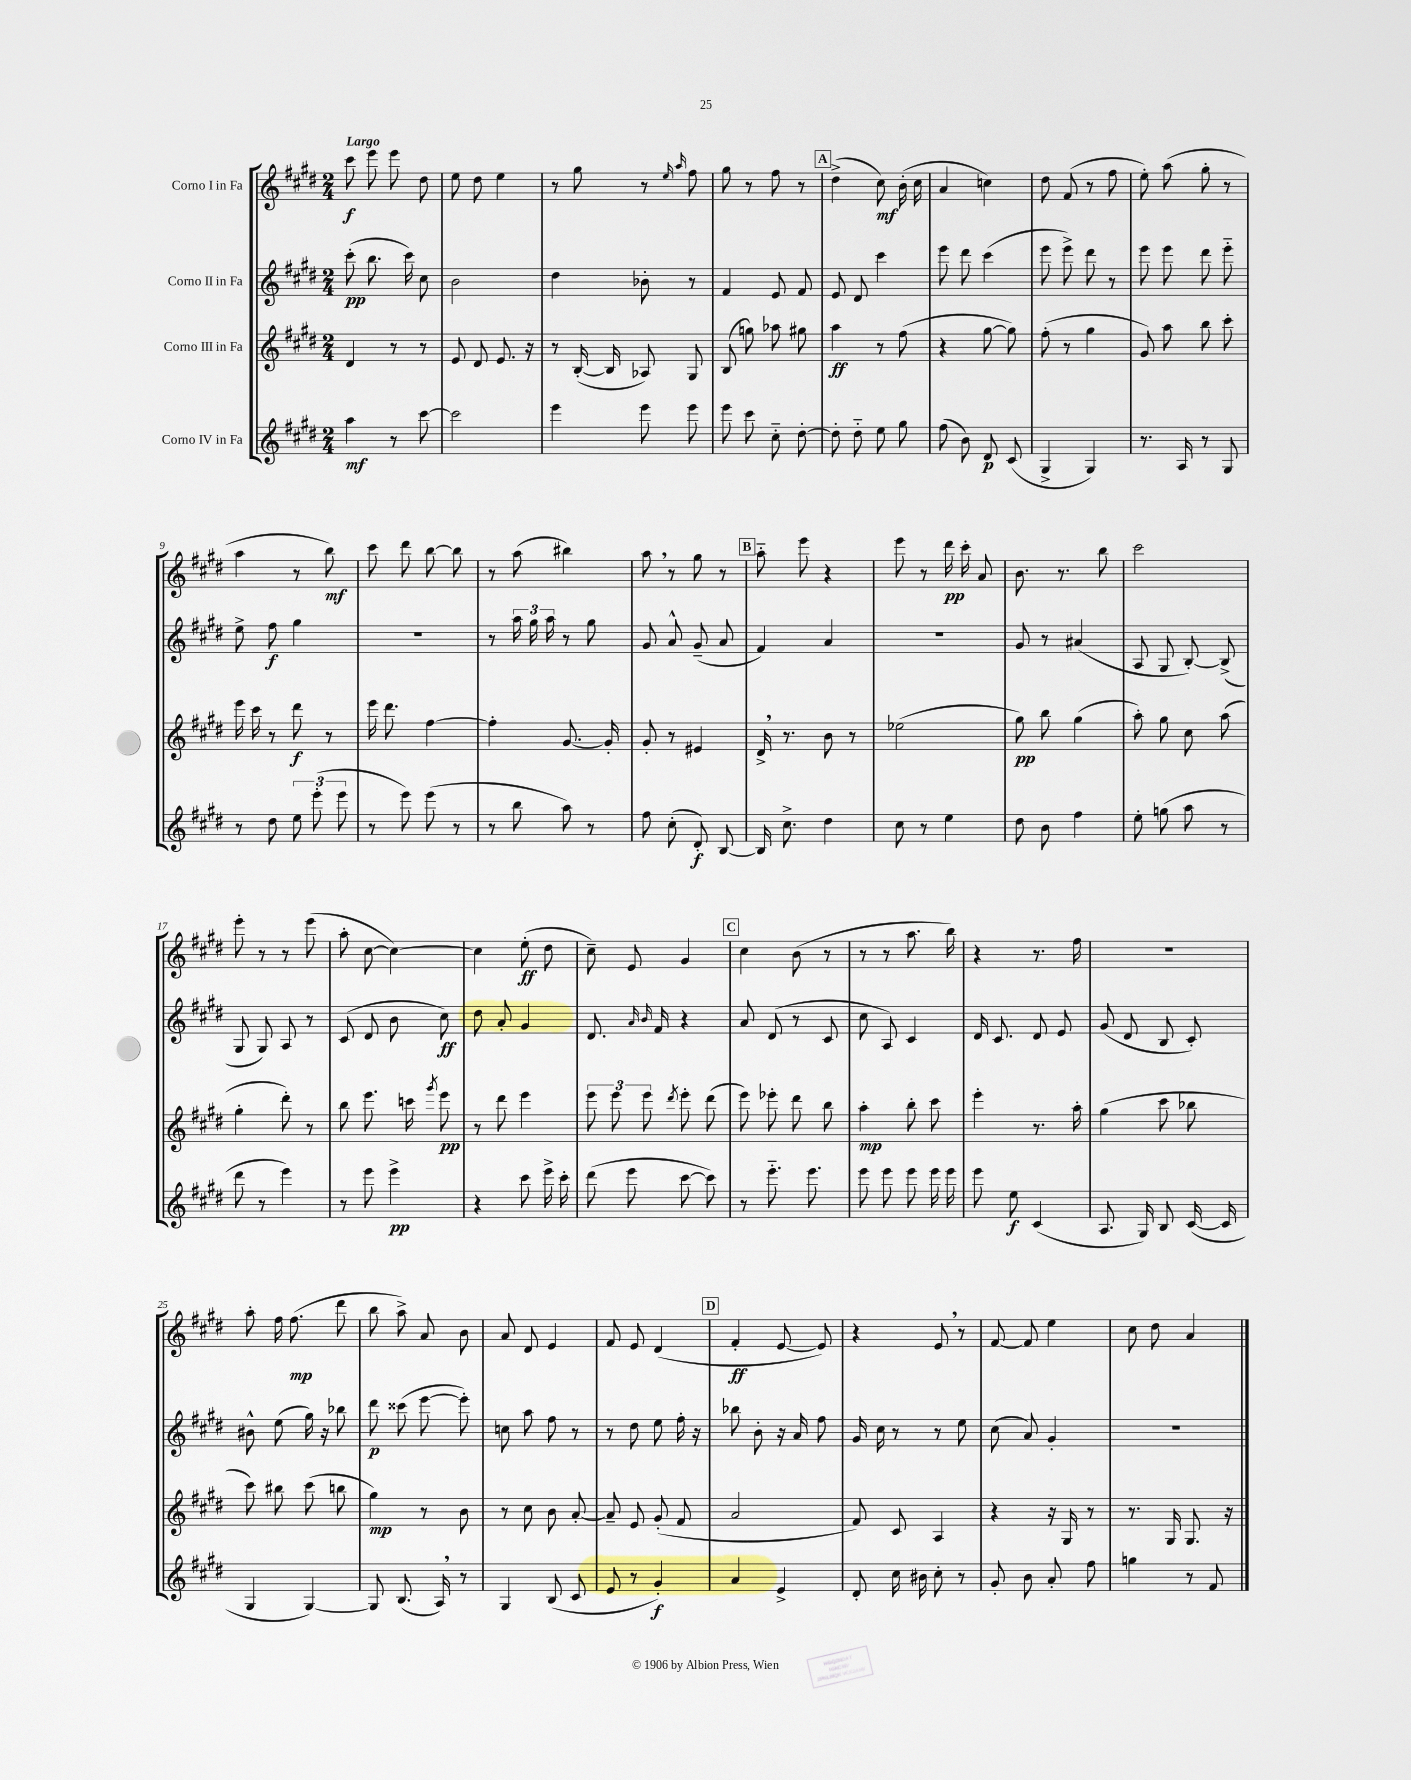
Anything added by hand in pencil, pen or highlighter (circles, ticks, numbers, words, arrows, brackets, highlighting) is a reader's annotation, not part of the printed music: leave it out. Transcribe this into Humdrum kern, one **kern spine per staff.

**kern	**kern	**kern	**kern
*staff4	*staff3	*staff2	*staff1
*clefG2	*clefG2	*clefG2	*clefG2
*k[f#c#g#d#]	*k[f#c#g#d#]	*k[f#c#g#d#]	*k[f#c#g#d#]
*M2/4	*M2/4	*M2/4	*M2/4
4aa\	4d#/	(8ccc#'\	8ccc#\
.	.	8.bb\	8eee\
8r	8r	.	8eee\
.	.	16ccc#\)	.
[8ccc#\	8r	8cc#\	8dd#\
=	=	=	=
2ccc#\]	8e/	2b\	8ee\
.	8d#/	.	8dd#\
.	8.e/	.	4ee\
.	16r	.	.
=	=	=	=
4eee\	8r	4dd#\	8r
.	([16B'/	.	8gg#\
.	16B/]	.	.
8eee\	8A-/)	8b-'\	8r
.	.	.	16qqee/
.	.	.	16qqaa/
8eee\	8G#/	8r	8ff#\
=	=	=	=
8eee\	(8B/	4f#/	8gg#\
8ccc#\	8gg\)	.	8r
8cc#'~\	8aa-\	8e/	8ff#\
[8dd#'\	8gg#\	8f#/	8r
=	=	=	=
8dd#'\]	4aa\	8e/	(4dd#^\
8dd#'~\	.	8d#/	.
8ee\	8r	4ccc#\	8cc#\)
8gg#\	(8ff#\	.	(16b'\
.	.	.	16cc#\
=	=	=	=
(8ff#\	4r	8eee\	4a/
8b\)	.	8ddd#\	.
8d#/	[8gg#\	(4ccc#\	4cc\)
(8c#/	8gg#\])	.	.
=	=	=	=
4G#^/	(8ff#'\	8eee\	8dd#\
.	8r	8eee^\)	(8f#/
4G#/)	4gg#\	8ddd#\	8r
.	.	8r	8ff#\
=	=	=	=
8.r	8g#/)	8eee\	8ee'\)
.	8aa\	8eee\	(8aa\
16A/	.	.	.
8r	8bb\	8ddd#\	8gg#'\
8G#/	8ccc#'\	8eee'~\	8r
=	=	=	=
8r	16eee\	8ee^\	4aa\
.	16ccc#\	.	.
8dd#\	8r	8ff#\	.
12ee\	8ddd#\	4gg#\	8r
(12eee'\	.	.	.
.	8r	.	8bb\)
12eee\	.	.	.
=	=	=	=
8r	16eee\	2r	8ccc#\
.	8.ddd#\	.	.
8eee\)	.	.	8ddd#\
(8eee\	[4ff#\	.	[8bb\
8r	.	.	8bb\]
=	=	=	=
8r	4ff#'\]	8r	8r
8bb\	.	24aa\	(8aa\
.	.	24gg#\	.
.	.	24aa\	.
8aa\)	[8.g#/	8r	4bb#\)
8r	.	8gg#\	.
.	16g#'/]	.	.
=	=	=	=
8ff#\	8g#'/	8g#/	8aa\
(8cc#'\	8r	8a^^/	8r
8d#'/)	4e#/	(8g#~/	8gg#\
[8B/	.	8a/	8r
=	=	=	=
16B/]	16d#^/	4f#/)	8aa'~\
8.cc#^\	8.r	.	.
.	.	.	8eee\
4dd#\	8b\	4a/	4r
.	8r	.	.
=	=	=	=
8cc#\	(2ee-\	2r	8eee\
8r	.	.	8r
4ee\	.	.	16ddd#\
.	.	.	16ccc#'\
.	.	.	8a/
=	=	=	=
8dd#\	8gg#\)	8g#/	8.b\
8b\	8bb\	8r	.
.	.	.	8.r
4ff#\	(4gg#\	(4a#/	.
.	.	.	8bb\
=	=	=	=
8ee'\	8aa'\)	8A/	2ccc#\
(8gg\	8gg#\	8G#/	.
8aa\	8cc#\	[8B'/)	.
8r	(8aa\	(8B^/]	.
=	=	=	=
8ddd#\	4gg#'\	8G#/	8eee'\
8r	.	8G#/)	8r
4eee\)	8ddd#'\)	8A/	8r
.	8r	8r	(8eee\
=	=	=	=
8r	8bb\	(8c#/	8aa'\
8eee\	8.eee\	8d#/	[8cc#\
4eee^\	.	8b\	4cc#\_)
.	16ccc\	.	.
.	8qggg#/	.	.
.	8eee\	8cc#\)	.
=	=	=	=
4r	8r	8dd#\	4cc#\]
.	8ddd#\	8a'/	.
8ccc#\	4eee\	4g#/	(8ee'\
16eee^\	.	.	8dd#\
16ccc#'\	.	.	.
=	=	=	=
(8ddd#\	12eee\	8.d#/	8cc#~\)
.	12eee\	.	.
8eee\	.	.	8e/
.	12eee\	.	.
.	.	16qqa/	.
.	.	16qqb/	.
.	.	16f#/	.
.	8qddd#/	.	.
[8ccc#\	8eee'\	4r	4g#/
8ccc#\])	(8ddd#\	.	.
=	=	=	=
8r	8eee\)	8a/	4cc#\
8.eee'~\	8eee-'\	(8d#/	.
.	8ddd#\	8r	(8b\
8.eee\	.	.	.
.	8bb\	8c#/	8r
=	=	=	=
8eee\	4aa'\	8cc#\	8r
8eee\	.	8A/)	8r
8eee\	8bb'\	4c#/	8.aa\
16eee\	8ccc#\	.	.
16eee\	.	.	16bb\)
=	=	=	=
8eee\	4eee'\	16d#/	4r
.	.	8.c#/	.
8ee\	.	.	.
(4c#/	8.r	8d#/	8.r
.	.	8e/	.
.	16aa'\	.	16ff#\
=	=	=	=
8.A/	(4gg#\	(8g#/	2r
.	.	8d#/	.
16G#/)	.	.	.
8B/	8ccc#\	8B/	.
([16c#/	8bb-\	8c#'/)	.
16c#/]	.	.	.
=	=	=	=
4G#/	8ccc#\)	8b#^^\	8aa'\
.	8bb#\	(8ee\	16ff#\
.	.	.	(8.ff#\
[4G#/)	(8ccc#\	16gg#\)	.
.	.	16r	.
.	8bb\	8bb-\	8ddd#\
=	=	=	=
8G#/]	4gg#\)	8ddd#\	8bb\
(8.B/	.	(8ccc##\	8aa^\)
.	8r	[8eee\	8a/
16A/)	.	.	.
8r	8b\	8eee'\])	8b\
=	=	=	=
4G#/	8r	8cc\	8a/
.	8cc#\	8aa\	8d#/
(8B/	8b\	8ff#\	4e/
8c#/	[8a'/	8r	.
=	=	=	=
8e/	8a~/]	8r	8f#/
8r	8e/	8dd#\	8e/
4g#'/)	(8g#'/	8ee\	(4d#/
.	8f#/	16ff#'\	.
.	.	16r	.
=	=	=	=
4a/	2a/	8bb-\	4f#'/
.	.	8b'\	.
4e^/	.	16r	[8e/
.	.	16a/	.
.	.	8ff#\	8e/])
=	=	=	=
8d#'/	8f#/)	16g#/	4r
.	.	16cc#\	.
16cc#\	8c#/	8r	.
16b#\	.	.	.
8cc#'\	4A/	8r	8e/
8r	.	8ee\	8r
=	=	=	=
8g#'/	4r	(8cc#\	[8f#/
8b\	.	8a/)	8f#/]
8a'/	16r	4g#'/	4ee\
.	16G#/	.	.
8ff#\	8r	.	.
=	=	=	=
4gg\	8.r	2r	8cc#\
.	.	.	8dd#\
.	16G#/	.	.
8r	8.G#/	.	4a/
8f#/	.	.	.
.	16r	.	.
==	==	==	==
*-	*-	*-	*-
